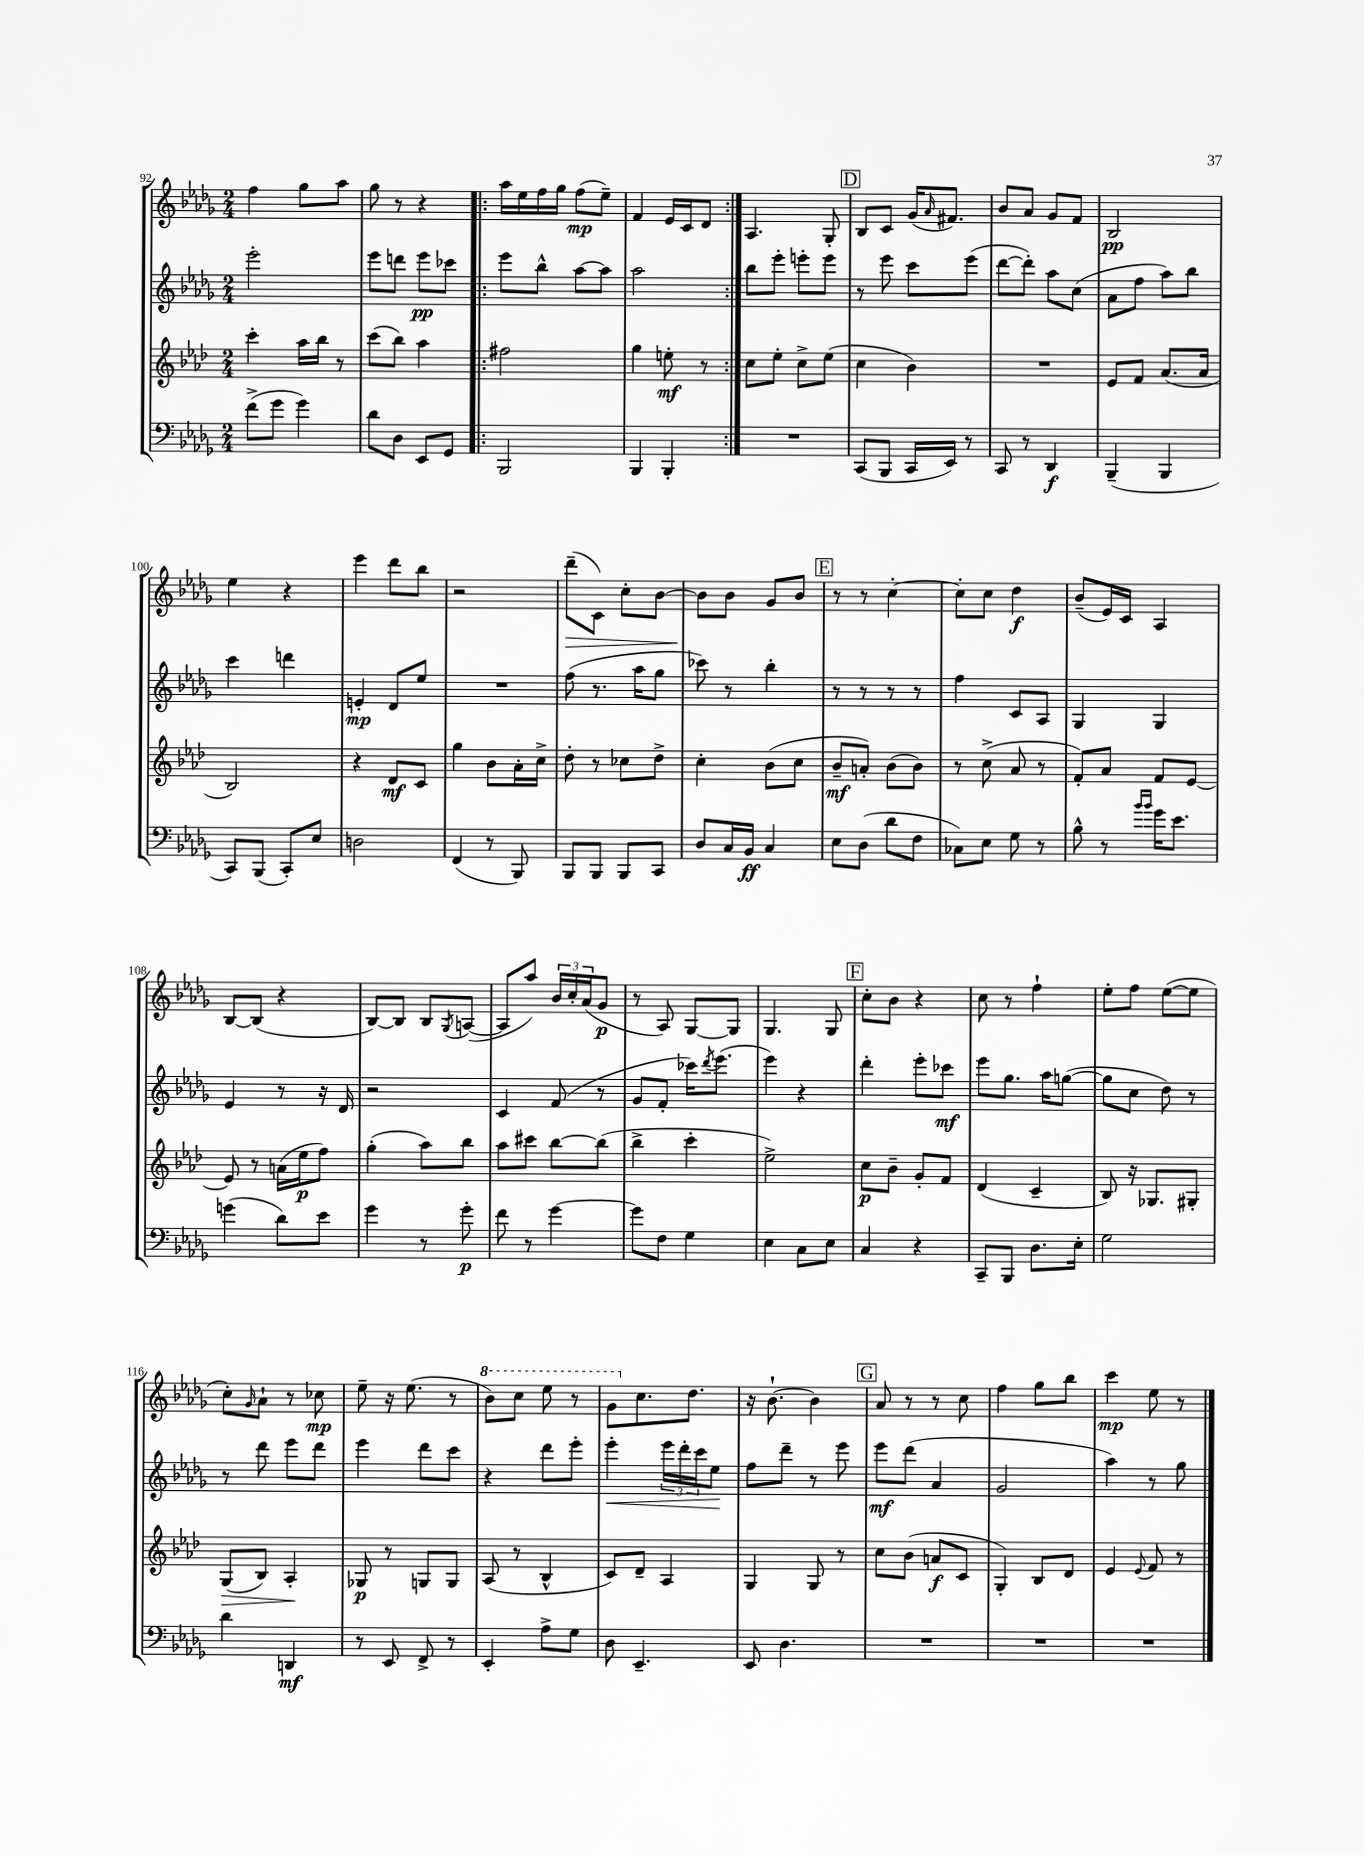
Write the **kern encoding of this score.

**kern	**kern	**kern	**kern
*staff4	*staff3	*staff2	*staff1
*clefF4	*clefG2	*clefG2	*clefG2
*k[b-e-a-d-g-]	*k[b-e-a-d-]	*k[b-e-a-d-g-]	*k[b-e-a-d-g-]
*M2/4	*M2/4	*M2/4	*M2/4
(8f^	4ccc'	2eee-'	4ff
8g-	.	.	.
4g-)	16aa-	.	8gg-
.	16bb-	.	.
.	8r	.	8aa-
=	=	=	=
8d-	(8ccc	8eee-	8gg-
8D-	8bb-)	8ddd	8r
8EE-	4aa-	8eee-	4r
8GG-	.	8ccc-	.
=!|:	=!|:	=!|:	=!|:
2BBB-	2ff#	8eee-	16aa-
.	.	.	16ee-
.	.	8bb-^^	16ff
.	.	.	16gg-
.	.	[8aa-	(8ff
.	.	8aa-]	8ee-~)
=	=	=	=
4BBB-	4gg	2aa-	4f
4BBB-'	8ee'	.	16e-
.	.	.	16c
.	8r	.	8d-
=:|!	=:|!	=:|!	=:|!
2r	8cc	8bb-	4.A-
.	8ee-'	8eee-'	.
.	8cc^	8eee'	.
.	(8ee-	8eee	8G-'
=	=	=	=
(8CC	4cc	8r	8B-
8BBB-	.	8eee-	8c
16CC	4b-)	8ccc	(16g-
.	.	.	16qqa-
16EE-)	.	.	8.f#)
8r	.	(8eee-	.
=	=	=	=
8CC	2r	[8ddd-	8b-
8r	.	8ddd-'])	8a-
4DD-	.	8aa-	8g-
.	.	(8cc	8f
=	=	=	=
(4BBB-~	8e-	8a-	2B-
.	8f	8ff	.
4BBB-	(8.a-	8aa-)	.
.	.	8bb-	.
.	16a-	.	.
=	=	=	=
8CC)	2B-)	4ccc	4ee-
(8BBB-	.	.	.
8CC')	.	4ddd	4r
8E-	.	.	.
=	=	=	=
2D	4r	4e'	4eee-
.	8d-	8d-	8ddd-
.	8c	8ee-	8bb-
=	=	=	=
(4FF	4gg	2r	2r
8r	8b-	.	.
8BBB-)	16a-'	.	.
.	16cc^	.	.
=	=	=	=
8BBB-	8dd-'	(8ff	(8ddd-~
8BBB-	8r	8.r	8c)
8BBB-	8cc-	.	8cc'
.	.	16aa-	.
8CC	8dd-^	8gg-	[8b-
=	=	=	=
8D-	4cc'	8ccc-)	8b-]
16C	.	8r	8b-
16BB-	.	.	.
4C	(8b-	4bb-'	8g-
.	8cc	.	8b-
=	=	=	=
8E-	8b-~	8r	8r
(8D-	8a')	8r	8r
8d-	(8b-	8r	[4cc'
8F	8b-)	8r	.
=	=	=	=
8C-)	8r	4ff	8cc']
8E-	(8cc^	.	8cc
8G-	8a-	8c	4dd-
8r	8r	8A-	.
=	=	=	=
8B-^^	8f')	4G-	(8b-~
8r	8a-	.	16e-)
.	.	.	16c
16qqb-	.	.	.
16qqb-	.	.	.
16g-	8f	4G-	4A-
8.e-	.	.	.
.	[8e-	.	.
=	=	=	=
(4g	8e-]	4e-	[8B-
.	8r	.	(8B-]
8d-)	(16a	8r	4r
.	16ee-	.	.
8e-	8ff)	16r	.
.	.	16d-	.
=	=	=	=
4g-	(4gg'	2r	[8B-)
.	.	.	8B-]
8r	8aa-)	.	8B-
.	.	.	8qG-
8g-'	8bb-	.	([8A
=	=	=	=
8f	8aa-	4c	8A]
8r	8ccc#	.	8aa-)
[4g-	[8bb-	(8f	24b-
.	.	.	24cc'
.	.	.	(24a-
.	(8bb-]	8r	8g-
=	=	=	=
8g-]	4bb-^	8g-	8r
8F	.	8f'	8A-)
4G-	4ccc'	16ccc-)	[8G-
.	.	8qddd-	.
.	.	(8.eee-	.
.	.	.	8G-]
=	=	=	=
4E-	2ee-^)	4eee-)	4.G-
8C	.	4r	.
8E-	.	.	8G-
=	=	=	=
4C	8cc	4ddd-'	8cc'
.	8b-~	.	8b-
4r	8g'	8eee-'	4r
.	8f	8ccc-	.
=	=	=	=
8CC~	(4d-	8eee-	8cc
8BBB-	.	8.gg-	8r
8.D-	4c~	.	4ff`
.	.	16aa-	.
.	.	([8gg	.
16E-'	.	.	.
=	=	=	=
2G-	8B-)	8gg]	8ee-'
.	16r	8cc	8ff
.	8.G-	.	.
.	.	8dd-)	([8ee-
.	8G#'	8r	8ee-]
=	=	=	=
4d-	(8G	8r	8cc')
.	.	.	16qqg-
.	8B-)	8ddd-	8a-`
4DD	4A-'	8eee-	8r
.	.	8ddd-	8cc-
=	=	=	=
8r	8G-	4eee-	8ee-~
8EE-	8r	.	16r
.	.	.	(8.ee-
8FF^	8G	8ddd-	.
8r	8G	8ccc	8r
=	=	=	=
4EE-'	(8A-	4r	8bb-)
.	8r	.	8ccc
8A-^	4B-^^	8ddd-	8eee-
8G-	.	8eee-'	8r
=	=	=	=
8D-	8c)	4eee-'	8gg-
4.EE-~	8d-~	.	8.cc
.	4A-	24eee-	.
.	.	24ddd-'	.
.	.	.	8.dd-
.	.	24ccc	.
.	.	8ee-	.
=	=	=	=
8EE-	4G	8ff	16r
.	.	.	[8.b-`
4.D-	.	8ddd-~	.
.	8G	8r	4b-]
.	8r	8eee-	.
=	=	=	=
2r	8cc	8eee-	8a-
.	(8b-	(8ddd-	8r
.	8a	4a-	8r
.	8c	.	8cc
=	=	=	=
2r	4G')	2g-	4ff
.	8B-	.	8gg-
.	8d-	.	8bb-
=	=	=	=
2r	4e-	4aa-)	4ccc
.	8qqe-	.	.
.	8f	8r	8ee-
.	8r	8gg-	8r
==	==	==	==
*-	*-	*-	*-
